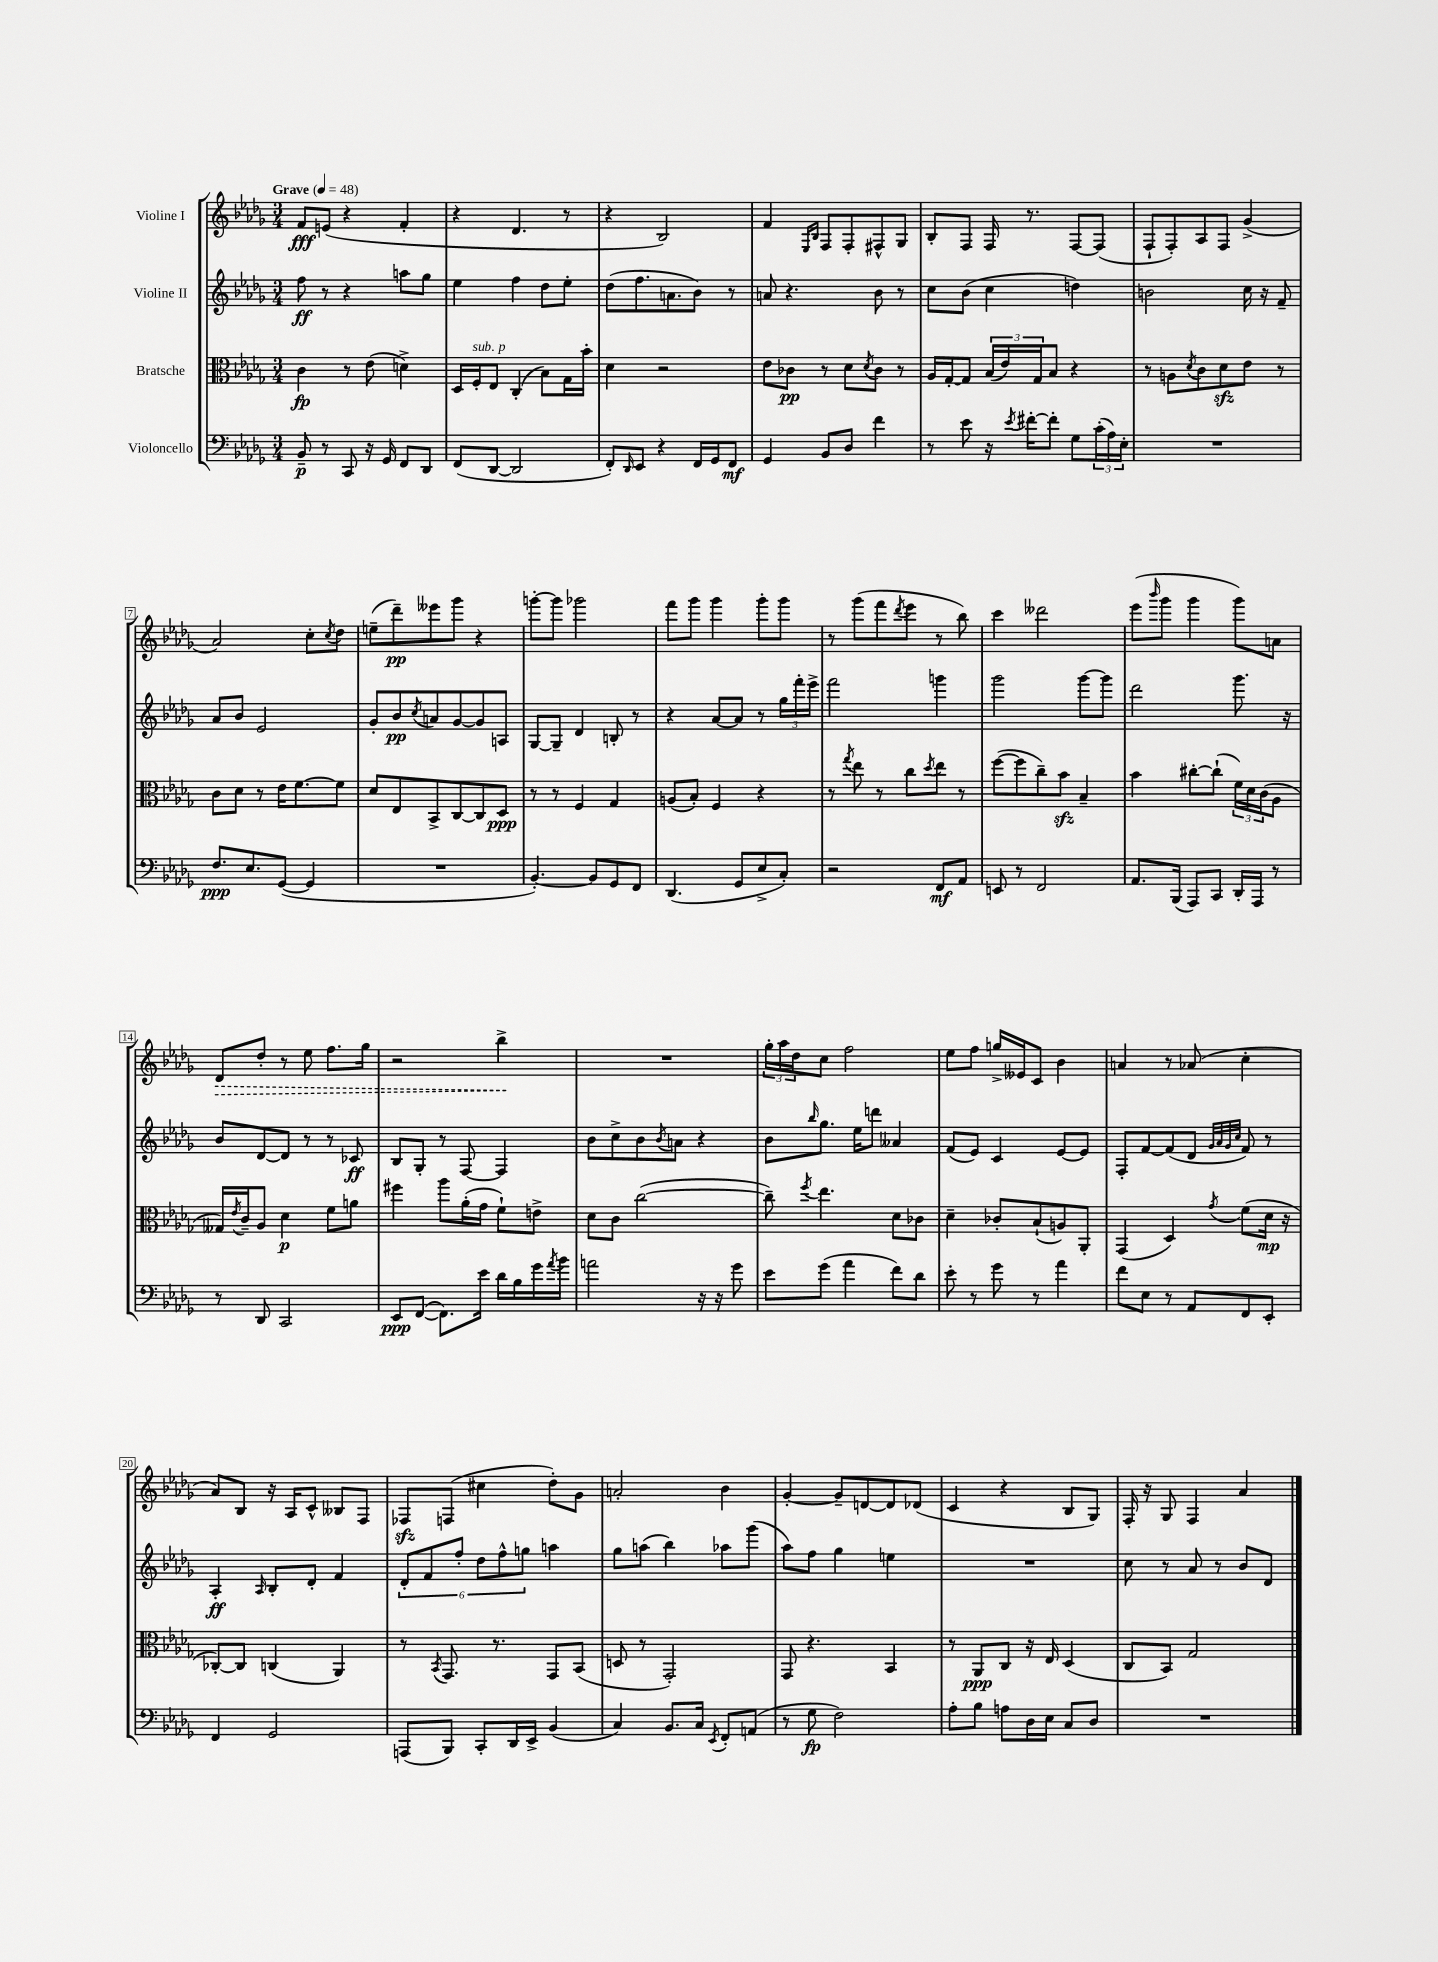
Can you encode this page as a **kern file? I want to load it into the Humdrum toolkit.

**kern	**kern	**kern	**kern
*staff4	*staff3	*staff2	*staff1
*clefF4	*clefC3	*clefG2	*clefG2
*k[b-e-a-d-g-]	*k[b-e-a-d-g-]	*k[b-e-a-d-g-]	*k[b-e-a-d-g-]
*M3/4	*M3/4	*M3/4	*M3/4
*MM48	*MM48	*MM48	*MM48
8BB-~	4c	8ff	8f
8r	.	8r	(8e
8CC	8r	4r	4r
16r	(8e-	.	.
16GG-	.	.	.
8FF	4d^)	8aa	4f'
8DD-	.	8gg-	.
=	=	=	=
(8FF	16D-	4ee-	4r
.	16F'	.	.
[8DD-	8E-	.	.
2DD-]	(4C'	4ff	4.d-
.	8B-)	8dd-	.
.	16G-	8ee-'	8r
.	16b-'	.	.
=	=	=	=
8FF')	4d-	(8dd-	4r
16qqDD-	.	.	.
8EE-	.	8.ff	.
4r	2r	.	2B-)
.	.	8.a	.
16FF	.	8b-)	.
16GG-	.	.	.
8FF	.	8r	.
=	=	=	=
4GG-	8e-	8a	4f
.	8c-	4.r	.
.	.	.	16qqE-
.	.	.	16qqB-
8BB-	8r	.	8F
8D-	8d-	.	8F'
.	8qd-	.	.
4f	8c-	8b-	8F#^^
.	8r	8r	8G-
=	=	=	=
8r	16A-	8cc	8B-'
.	[16G-'	.	.
8e-	8G-]	(8b-	8F
16r	(24B-	4cc	16F
.	24e-)	.	.
8qe-	.	.	.
[16f#'	.	.	8.r
.	24G-	.	.
8f#']	8B-	.	.
8G-	4r	4dd)	[8F
(24c'	.	.	(8F]
24A-)	.	.	.
24E-'	.	.	.
=	=	=	=
2.r	8r	2b	8F`
.	8A	.	8F')
.	8qd-	.	.
.	8c	.	8A-
.	8d-	.	8F
.	8e-	16cc	(4g-^
.	.	16r	.
.	8r	8f~	.
=	=	=	=
8.F	8c	8a-	2a-)
.	8d-	8b-	.
8.E-	.	.	.
.	8r	2e-	.
([8GG-	16e-	.	.
.	[8.f	.	.
4GG-]	.	.	8cc'
.	.	.	8qcc
.	8f]	.	8dd-
=	=	=	=
2.r	8d-	8g-'	(8ee~
.	8E-	8b-	8ddd-~)
.	.	8qcc	.
.	8BB-^	8a	8eee--
.	[8C	[8g-	8ggg-
.	8C]	8g-]	4r
.	8D-	8A	.
=	=	=	=
[4.BB-')	8r	[8G-	[8ggg'
.	8r	8G-~]	8ggg]
.	4F	4d-	2ggg-
8BB-]	.	.	.
8GG-	4G-	8B'	.
8FF	.	8r	.
=	=	=	=
(4.DD-	(8A	4r	8fff
.	8B-')	.	8ggg-
.	4F	[8a-	4ggg-
8GG-	.	8a-]	.
8E-^	4r	8r	8ggg-'
8C')	.	24gg-	8ggg-
.	.	24fff'	.
.	.	24eee-^	.
=	=	=	=
2r	8r	2fff	8r
.	8qgg-	.	.
.	8ee-	.	(8ggg-
.	8r	.	8fff
.	.	.	8qddd-
.	8cc	.	8eee-
.	8qdd-	.	.
8FF	8ee-	4ggg	8r
8AA-	8r	.	8bb-)
=	=	=	=
8EE	([8ff	2ggg-	4ccc
8r	8ff]	.	.
2FF	8cc~)	.	2ddd--
.	8b-	.	.
.	4B-~	[8ggg-	.
.	.	8ggg-]	.
=	=	=	=
8.AA-	4b-	2ddd-	(8eee-
.	.	.	16qqbbb-
.	.	.	8ggg-
(16BBB-	.	.	.
8AAA-)	[8cc#'	.	4ggg-
8CC	(8cc#`]	.	.
16DD-'	24f)	8.ggg-	8ggg-)
.	24d-	.	.
16AAA-	.	.	.
.	(24c	.	.
8r	8A-	.	8a
.	.	16r	.
=	=	=	=
8r	16G--)	8b-	8d-
.	8qe-	.	.
.	16c~	.	.
8DD-	8A-	[8d-	8dd-'
2CC	4d-	8d-]	8r
.	.	8r	8ee-
.	8f	8r	8.ff
.	8a	8c-	.
.	.	.	16gg-
=	=	=	=
8EE-	4ff#	8B-	2r
([8FF	.	8G-'	.
8.FF])	8aa-	8r	.
.	(16a-'	[8F	.
16e-	16g-	.	.
16d-	8f`)	4F]	4bb-^
16B-	.	.	.
16g-	8e^	.	.
8qa-	.	.	.
16b-	.	.	.
=	=	=	=
2a	8d-	8b-	2.r
.	8c	8cc^	.
.	([2cc	8b-	.
.	.	8qb-	.
.	.	8a	.
16r	.	4r	.
16r	.	.	.
8g-	.	.	.
=	=	=	=
8e-	8cc~])	8b-	24gg-'
.	.	.	24aa-
.	.	.	24dd-
.	8qff	16qqbb-	.
(8g-	4.ee-	8.gg-	8cc
4a-	.	.	2ff
.	.	16ee-	.
.	.	8ddd	.
8f)	8d-	4a--	.
8d-	8c-	.	.
=	=	=	=
8e-'	4d-~	(8f	8ee-
8r	.	8e-)	8ff
8g-	8c-'	4c	16gg^
.	.	.	16e--
8r	(8B-`	.	8c
4a-	8A)	[8e-	4b-
.	8AA-'	8e-]	.
=	=	=	=
8f	(4GG-	8F'	4a
8E-	.	[8f	.
8r	4D-)	(8f]	8r
8AA-	.	8d-	(8a-
.	.	32qqg-	.
.	.	32qqa-	.
.	.	32qqg-	.
.	8qg-	32qqcc	.
8FF	(8f	8f)	4cc'
8EE-'	16d-	8r	.
.	16r	.	.
=	=	=	=
4FF	[8C-')	4A-'	8a-)
.	8C-]	.	8B-
.	.	16qqA-	.
2GG-	(4C	8B-'	16r
.	.	.	16A-
.	.	8d-'	8c^^
.	4AA-)	4f	8B--
.	.	.	8F
=	=	=	=
(8AAA	8r	12d-'	8F-
.	.	12f	.
.	8qBB-	.	.
8BBB-)	8.GG-	.	(8F
.	.	12ff'	.
8CC'	.	12dd-	4cc#
.	8.r	.	.
.	.	12ff^^	.
16DD-	.	.	.
.	.	12gg	.
16EE-^	.	.	.
(4BB-	8GG-	4aa	8dd-')
.	(8BB-	.	8g-
=	=	=	=
4C)	8D	8gg-	2a'
.	8r	(8aa	.
8.BB-	2GG-')	4bb-)	.
16C	.	.	.
8qEE-	.	.	.
8FF'	.	8aa-	4b-
(8AA	.	(8ggg-	.
=	=	=	=
8r	8GG-	8aa-)	[4g-'
8G-	4.r	8ff	.
2F)	.	4gg-	8g-~]
.	.	.	[8d
.	4BB-	4ee	8d]
.	.	.	(8d-
=	=	=	=
8A-'	8r	2.r	4c
8B-	8AA-	.	.
8A	8C	.	4r
16D-	16r	.	.
16E-	16E-	.	.
8C	(4D-	.	8B-
8D-	.	.	8G-)
=	=	=	=
2.r	8C	8cc	16F'
.	.	.	16r
.	8BB-)	8r	8G-
.	2G-	8a-	4F
.	.	8r	.
.	.	8b-	4a-
.	.	8d-	.
==	==	==	==
*-	*-	*-	*-
